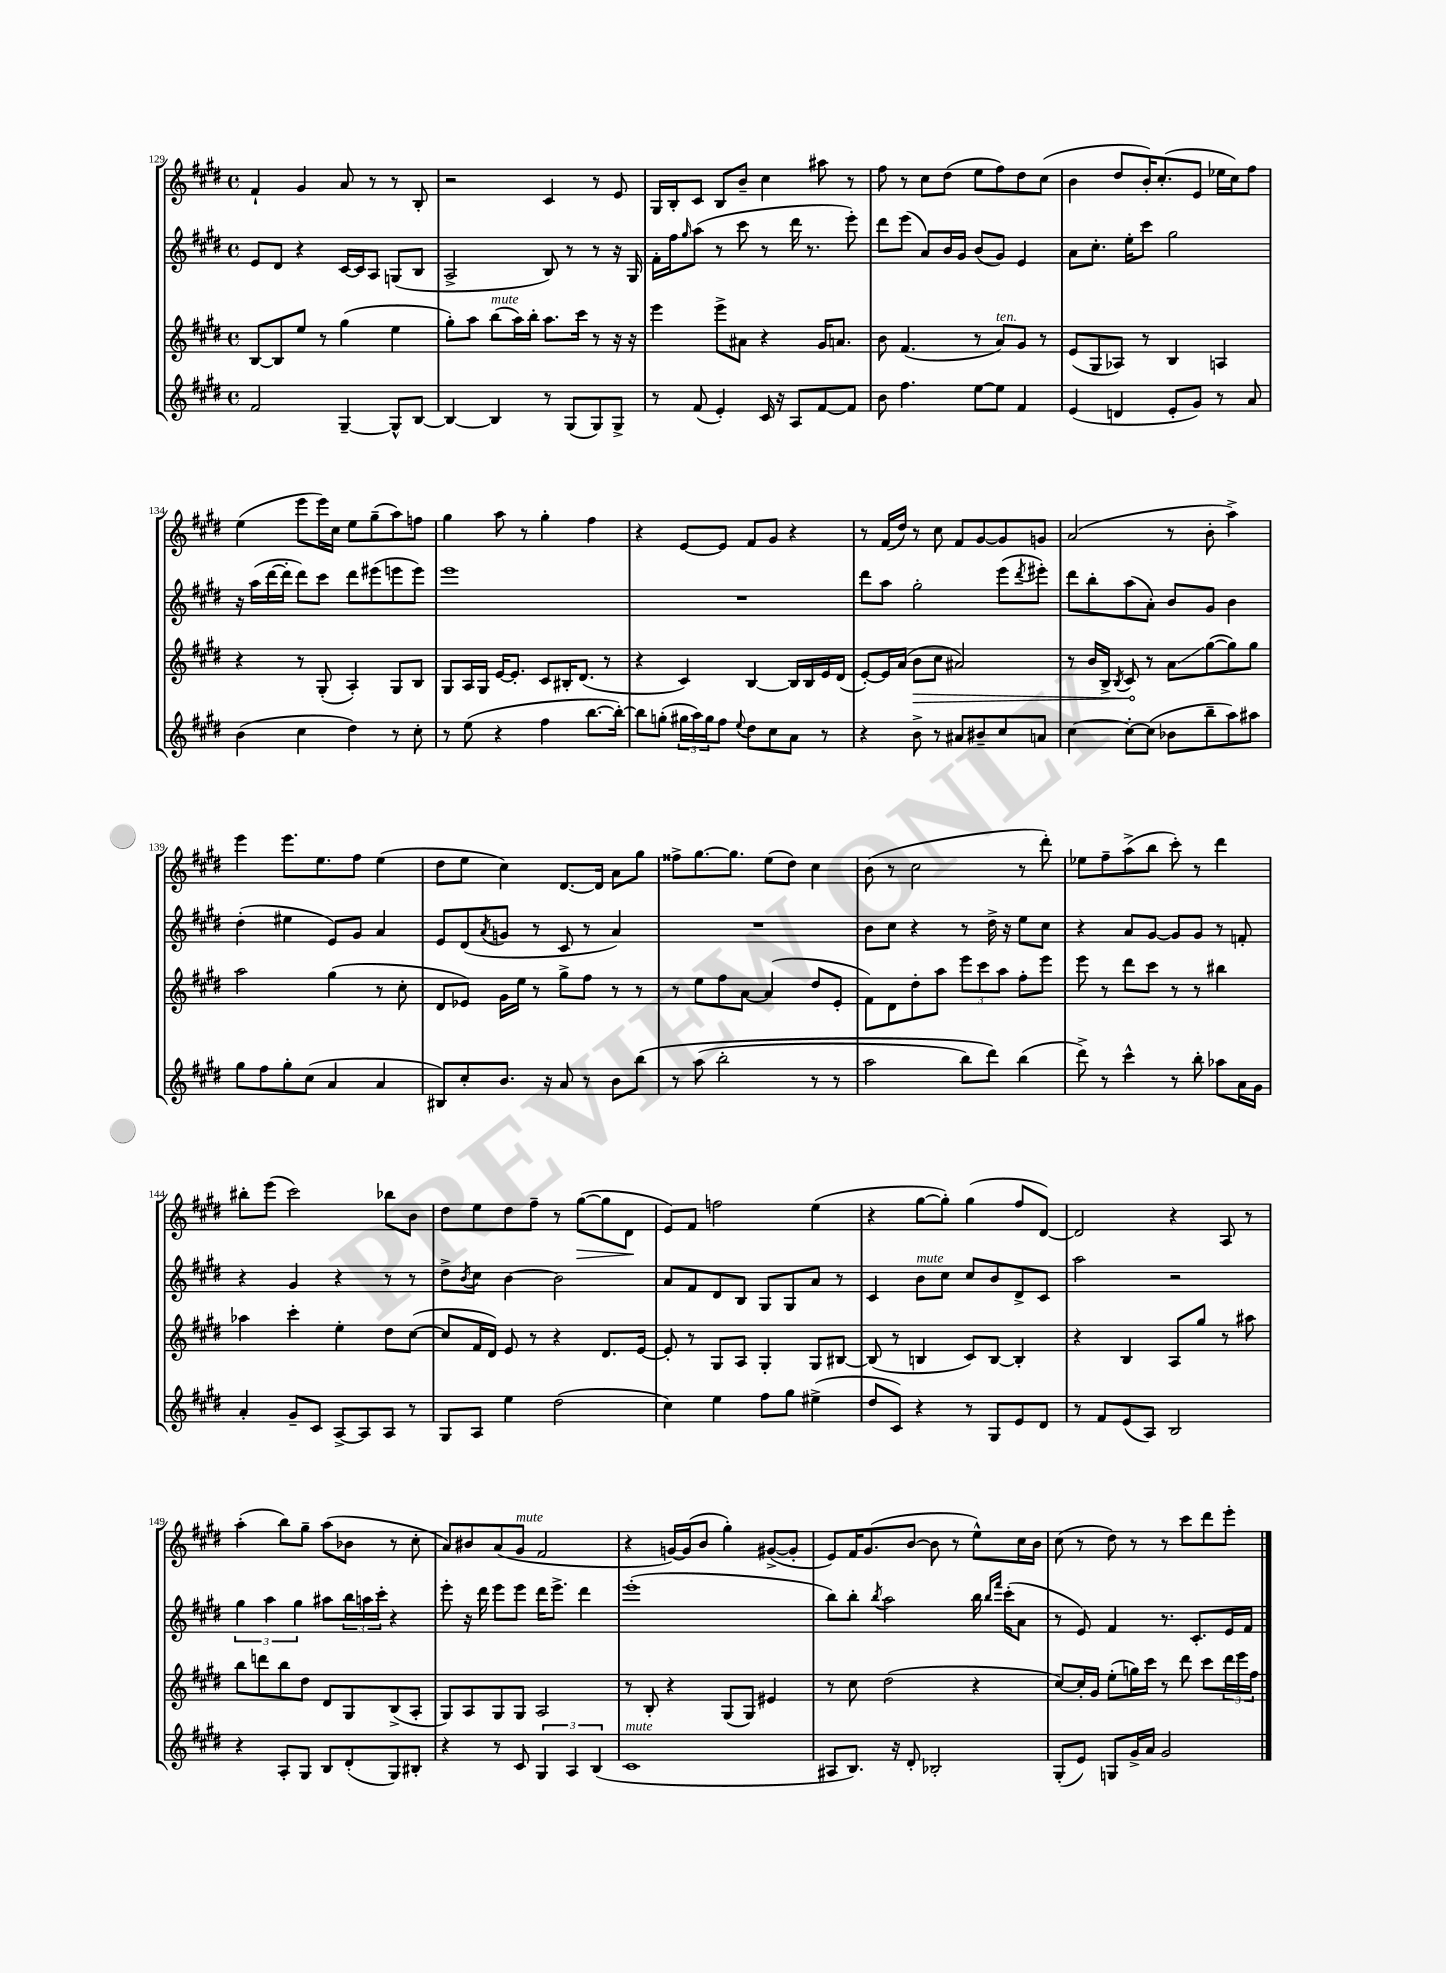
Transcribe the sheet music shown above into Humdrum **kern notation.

**kern	**kern	**kern	**kern
*staff4	*staff3	*staff2	*staff1
*clefG2	*clefG2	*clefG2	*clefG2
*k[f#c#g#d#]	*k[f#c#g#d#]	*k[f#c#g#d#]	*k[f#c#g#d#]
*M4/4	*M4/4	*M4/4	*M4/4
*met(c)	*met(c)	*met(c)	*met(c)
2f#	[8B	8e	4f#`
.	8B]	8d#	.
.	8ee	4r	4g#
.	8r	.	.
[4G#~	(4gg#	[16c#	8a
.	.	16c#]	.
.	.	8A	8r
8G#^^]	4ee	(8G	8r
[8B	.	8B	8B'
=	=	=	=
4B_	8gg#')	2A^	2r
.	8aa	.	.
4B]	(8bb	.	.
.	16aa)	.	.
.	16bb'	.	.
8r	8.aa	8B)	4c#
(8G#	.	8r	.
.	16ccc#	.	.
8G#)	8r	8r	8r
8G#^	16r	16r	8e
.	16r	16G#	.
=	=	=	=
8r	4eee	16f#'	16G#
.	.	16ff#	16B'
.	.	16qqgg#	.
(8f#	.	(8aa	8c#
4e')	8eee^	8r	8B
.	8a#	8ccc#	8b~
16c#	4r	8r	4cc#
16r	.	.	.
8A	.	16ddd#	.
.	.	8.r	.
[8f#	16g#	.	8aa#
.	8.a	.	.
8f#]	.	8eee')	8r
=	=	=	=
8b	8b	8ddd#	8ff#
4.ff#	(4.f#	(8eee	8r
.	.	8a)	8cc#
.	.	16b	(8dd#
.	.	16g#	.
[8ee	8r	(8b	8ee
8ee]	8a)	8g#)	8ff#)
4f#	8g#	4e	8dd#
.	8r	.	(8cc#
=	=	=	=
(4e	(8e	8a	4b
.	8G#	8.cc#'	.
4d	8A-)	.	8dd#
.	.	16ee'	.
.	8r	8ccc#	16b')
.	.	.	(8.cc#'
8e'	4B	2gg#	.
8g#)	.	.	8e
8r	4A	.	16ee-
.	.	.	16cc#)
8a	.	.	8ff#
=	=	=	=
(4b	4r	16r	(4ee
.	.	(16aa	.
.	.	[16ddd#	.
.	.	16ddd#']	.
4cc#	8r	8ddd#)	8eee
.	(8G#'	8ccc#	16eee)
.	.	.	16cc#
4dd#)	4A')	8ddd#	8ee
.	.	(8eee#	(8gg#~
8r	8G#	8eee	8aa)
8cc#'	8B	8eee)	8ff
=	=	=	=
8r	8G#	1eee	4gg#
(8ee	16A	.	.
.	16G#	.	.
4r	[16e	.	8aa
.	8.e']	.	.
.	.	.	8r
4ff#	8c#	.	4gg#'
.	16B#'	.	.
.	(8.d#	.	.
[8.bb	.	.	4ff#
.	8r	.	.
16bb'_)	.	.	.
=	=	=	=
8bb]	4r	1r	4r
(8gg'	.	.	.
24gg#	4c#)	.	[8e
24aa)	.	.	.
24gg#	.	.	.
8ff#	.	.	8e]
8qqee	.	.	.
8dd#	[4B	.	8f#
8cc#	.	.	8g#
8a	16B]	.	4r
.	16B	.	.
8r	16e	.	.
.	(16d#	.	.
=	=	=	=
4r	[8e')	8ddd#	8r
.	16e]	8aa	(16f#
.	(16a	.	16dd#)
8b^	8b	2gg#'	8r
8r	8cc#	.	8cc#
8a#	2a#)	.	8f#
8b#~	.	.	[8g#
8cc#	.	(8eee	8g#]
.	.	8qddd#	.
8a	.	8eee#')	8g
=	=	=	=
[4cc#	8r	8ddd#	(2a
.	16b	8bb'	.
.	16B^	.	.
.	8qB	.	.
8cc#'_	8c#	(8aa	.
(8cc#]	8r	8a')	.
8b-	8a	8b	8r
8bb~	([8gg#	8g#	8b'
8aa)	8gg#])	4b	4aa^)
8aa#	8gg#	.	.
=	=	=	=
8gg#	2aa	(4dd#'	4eee
8ff#	.	.	.
8gg#'	.	4ee#	8.eee
(8cc#	.	.	.
.	.	.	8.ee
4a	(4gg#	8e)	.
.	.	8g#	8ff#
4a	8r	4a	(4ee
.	8cc#'	.	.
=	=	=	=
8B#)	8d#	8e	8dd#
8cc#'	8e-)	(8d#	8ee
.	.	8qa	.
8.b	16g#	8g	4cc#)
.	16ee	.	.
.	8r	8r	.
16r	.	.	.
8a	8gg#^	8c#	[8.d#
8r	8ff#	8r	.
.	.	.	16d#]
8b	8r	4a)	8a
&(8bb	8r	.	8gg#
=	=	=	=
8r	8r	1r	8ff##^
(8aa	8ee	.	[8.gg#
2bb'	8ff#	.	.
.	.	.	8.gg#]
.	[8a	.	.
.	(4a]	.	(8ee
.	.	.	8dd#)
8r	8dd#	.	4cc#
8r	8e'	.	.
=	=	=	=
2aa	8f#)	8b	(8b
.	8d#	8cc#	8r
.	8dd#'	4r	2cc#
.	8aa	.	.
8bb)	12eee	8r	.
.	12ccc#	.	.
8ddd#&)	.	16dd#^	.
.	12aa	.	.
.	.	16r	.
(4bb	8ff#'	8ee	8r
.	8eee	8cc#	8ddd#')
=	=	=	=
8ddd#^)	8eee	4r	8ee-
8r	8r	.	8ff#~
4ccc#^^	8ddd#	8a	(8aa^
.	8ccc#	[8g#	8bb
8r	8r	8g#]	8ccc#')
8bb'	8r	8g#	8r
8aa-	4bb#	8r	4ddd#
16a	.	8f'	.
16g#	.	.	.
=	=	=	=
4a'	4aa-	4r	8bb#'
.	.	.	(8eee
8g#~	4ccc#'	4g#	2ccc#)
8c#	.	.	.
[8A^	4ee'	4r	.
8A]	.	.	.
8A	8dd#	8r	8bb-
8r	([8cc#	8r	8b
=	=	=	=
8G#	8cc#]	8dd#^	8dd#
.	.	8qb	.
8A	16f#	8cc#	8ee
.	16d#)	.	.
4ee	8e	[4b	8dd#
.	8r	.	8ff#~
(2dd#	4r	2b]	8r
.	.	.	([8gg#
.	8.d#	.	8gg#]
.	.	.	8d#
.	[16e	.	.
=	=	=	=
4cc#)	8e']	8a	8e)
.	8r	8f#	8f#
4ee	8G#	8d#	2ff
.	8A	8B	.
8ff#	4G#'	8G#	.
8gg#	.	8G#	.
(4ee#^	8G#	8a	(4ee
.	[8B#	8r	.
=	=	=	=
8dd#	(8B#]	4c#	4r
8c#)	8r	.	.
4r	4B	8b	[8gg#
.	.	8cc#	8gg#'])
8r	8c#)	8cc#	(4gg#
8G#	[8B	8b	.
8e	4B']	8d#^	8ff#
8d#	.	8c#	[8d#)
=	=	=	=
8r	4r	2aa	2d#]
8f#	.	.	.
(8e	4B	.	.
8A)	.	.	.
2B	8A	2r	4r
.	8gg#	.	.
.	8r	.	8A
.	8aa#	.	8r
=	=	=	=
4r	8bb	6gg#	(4aa'
.	8ddd	.	.
.	.	6aa	.
8A'	8bb	.	8bb)
.	.	6gg#	.
8G#	8dd#	.	8gg#~
8B	8d#	8aa#	(8aa
(8d#'	8G#	24bb	8b-
.	.	24aa	.
.	.	24ccc#'	.
8G#)	(8B^	4r	8r
8B#'	8A'	.	8cc#'
=	=	=	=
4r	8G#)	8eee'	8a)
.	8A	16r	8b#
.	.	16ddd#	.
8r	8G#	8eee	(8a
8c#	8G#	8eee	8g#
6G#	2A	16ddd#	2f#
.	.	8.eee^	.
6A	.	.	.
.	.	4ddd#	.
(6B	.	.	.
=	=	=	=
1c#	8r	(1eee'	4r
.	8B'	.	.
.	4r	.	[16g)
.	.	.	(16g]
.	.	.	8b
.	(8G#	.	4gg#')
.	8G#)	.	.
.	4e#	.	([8g#^
.	.	.	8g#']
=	=	=	=
8A#	8r	8bb)	8e)
8.B)	8cc#	8bb'	16f#
.	.	.	(8.g#
.	.	8qbb	.
.	(2dd#	2aa	.
16r	.	.	.
8d#'	.	.	[8b
2B-'	.	.	8b]
.	.	.	8r
.	4r	16bb	8ee^^)
.	.	16qqbb	.
.	.	16qqfff#	.
.	.	(16ccc#'	.
.	.	8a	16cc#
.	.	.	16b
=	=	=	=
(8G#'	[8cc#)	8r	(8cc#
8e)	16cc#']	8e)	8r
.	16g#	.	.
8G	(8ee'	4f#	8dd#)
16g#^	16gg)	.	8r
16a	16ccc#	.	.
2g#	8r	8.r	8r
.	8ddd#	.	8ccc#
.	.	8.c#'	.
.	8ccc#	.	8ddd#
.	24ddd#	16e	8eee'
.	24eee	.	.
.	.	16f#	.
.	24ff#	.	.
==	==	==	==
*-	*-	*-	*-
